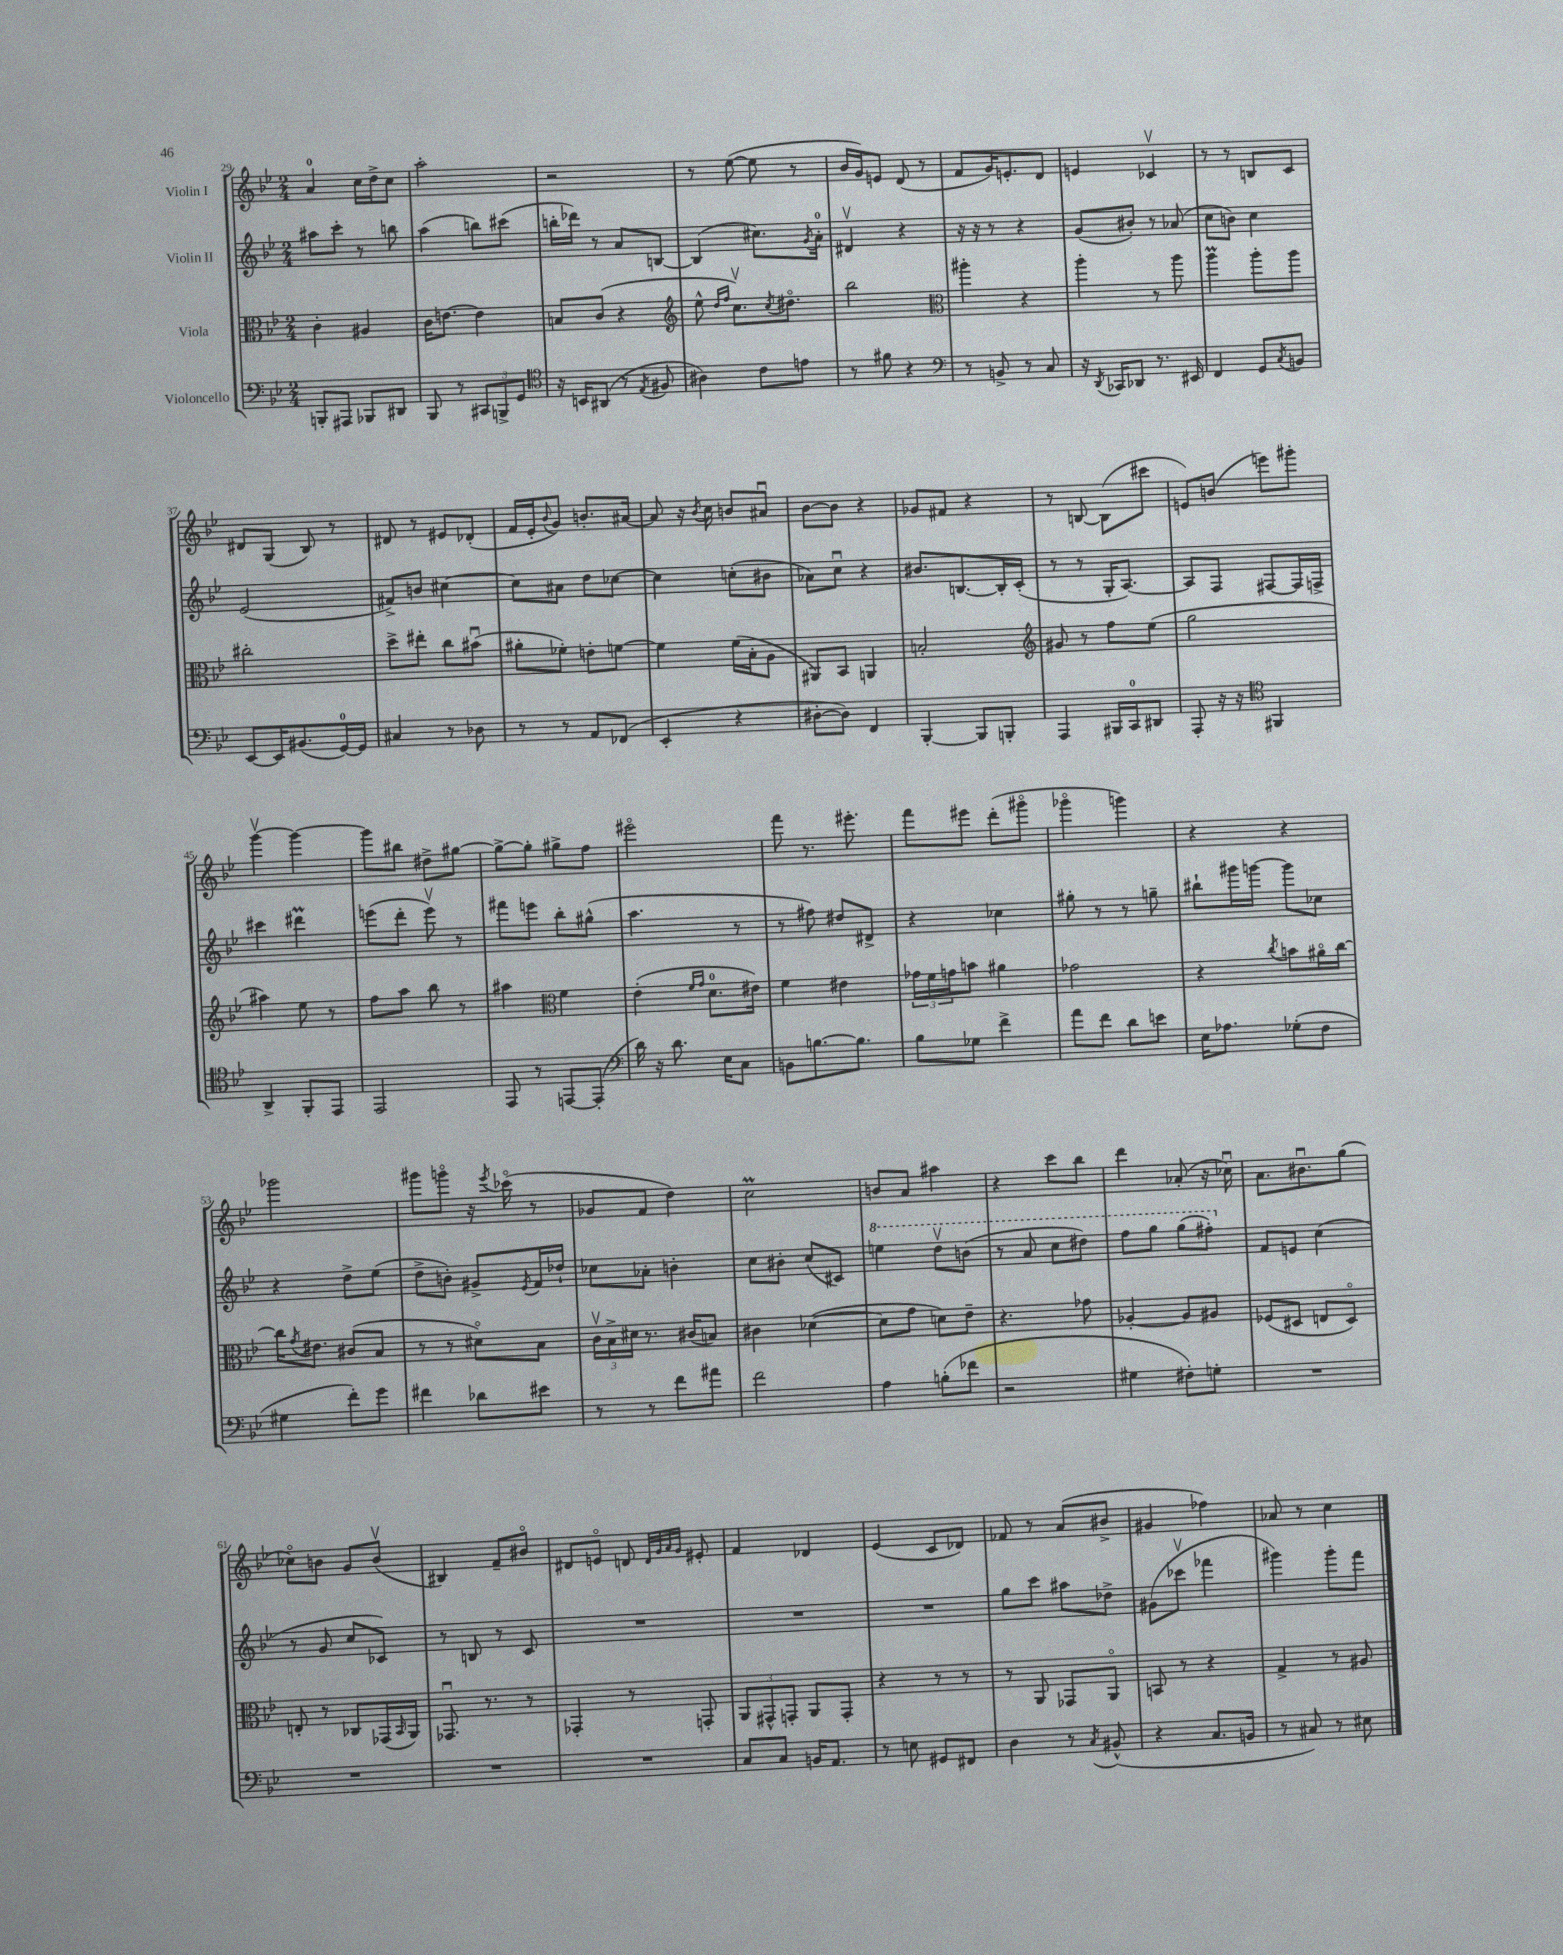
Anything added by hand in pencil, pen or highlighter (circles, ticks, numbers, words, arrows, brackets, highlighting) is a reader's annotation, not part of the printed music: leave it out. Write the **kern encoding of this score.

**kern	**kern	**kern	**kern
*staff4	*staff3	*staff2	*staff1
*clefF4	*clefC3	*clefG2	*clefG2
*k[b-e-]	*k[b-e-]	*k[b-e-]	*k[b-e-]
*M2/4	*M2/4	*M2/4	*M2/4
8BBB'/L	4c'\	8aa#\L	4a/
8AAA#/J	.	8ccc'\J	.
8BBB-/L	4A#/	8r	16cc\LL
.	.	.	16dd^\J
8DD#/J	.	8bb\	8cc\J
=	=	=	=
8BBB-/	16c\LK	(4aa\	2aa'\
.	[8.e\J	.	.
8r	.	.	.
12CC#/L	4e\]	8bb\L)	.
12BBB^/	.	.	.
.	.	(8ccc#\J	.
12GG/J	.	.	.
=	=	=	=
*clefC4	*	*	*
16r	8B/L	16bb'\LL	2r
16BB/LK	.	16ddd-\JJ)	.
(8AA#/J	(8c/J	8r	.
8r	4r	8a/L	.
8qE-/	.	.	.
8F#/	.	[8B/J	.
=	=	=	=
*	*clefG2	*	*
4A#\)	8ee-^^\	(4B/]	8r
.	16qqdd/LL	.	.
.	16qqff/JJ	.	.
.	8.ccv\L)	.	([8ee-\
8c\L	.	8.cc#\L)	8ee-\]
.	8qcc/	.	.
.	8.dd#o\J	.	.
8e\J	.	.	8r
.	.	8qg/	.
.	.	16a'\Jk	.
=	=	=	=
8r	2bb-\	4d#v/	16b-/LL
.	.	.	16g/J)
8f#\	.	.	8e/J
4r	.	4r	(8d/
.	.	.	8r
=	=	=	=
*clefF4	*clefC3	*	*
8r	4aa#'\	16r	8f/L
.	.	16r	.
8BB^/	.	8r	16g/K)
.	.	.	8.e'/
8r	4r	4r	.
8C/	.	.	8d/J
=	=	=	=
16r	4aa'\	(8g/L	4e/
8qDD/	.	.	.
16CC-/LK	.	.	.
8DD-/J	.	8b#'/J)	.
8.r	8r	8r	4c-v/
.	8aa\	(8a-/	.
16EE#/	.	.	.
=	=	=	=
4FF/	4aa\	8cc\L	8r
.	.	8b\J)	8r
8GG/L	8aa'\L	4cc\	8B/L
8qC/	.	.	.
8BB/J	8aa\J	.	8c/J
=	=	=	=
[8EE-/L	2cc#'\	(2e-/	8d#/L
16EE-/]K	.	.	(8G/J
(8.BB#/	.	.	.
.	.	.	8B-/)
[16GG/L)	.	.	8r
16GG/]JJ	.	.	.
=	=	=	=
4C#/	8dd^\L	8f#^/L)	8d#/
.	8ee#'\J	8b/J	8r
8r	8cc\L	[4cc#\	8e#/L
8D-\	(8b#u\J	.	(8d-'/J
=	=	=	=
8r	8a#'\L	8cc#\]L	16f/LL
.	.	.	16e-'/J
.	.	.	8qqb-/
8r	8f-'\J)	8a#\J	8g/J)
8AA/L	8e'\L	8dd\L	8.b'/L
(8FF-/J	[8f\J	[8cc-\J	.
.	.	.	[16a#/Jk
=	=	=	=
4EE-'/	4f\]	4cc-\]	8a#/]
.	.	.	16r
.	.	.	8qb-/
.	.	.	16cc\
4r	(16f\LL	(8cc'\L	8b/L
.	16B-'\J	.	.
.	8A\J	8b#\J	8a#u/J
=	=	=	=
[8D#'\L	8AA#/L)	8a-\L)	[8b-\L
8D#\]J)	8BB-/J	8ccu\J	8b-\]J
4FF/	4AA/	4r	4r
=	=	=	=
[4BBB-'/	2B'/	8.b#/L	8g-/L
.	.	.	8f#/J
.	.	[8.B/	.
8BBB-/]L	.	.	4r
8BBB'/J	.	16B'/]L	.
.	.	(16c'/JJ	.
=	=	=	=
*	*clefG2	*	*
4AAA/	8g#/	8r	8r
.	8r	8r	[8B/
16BBB#/LL	8ff\L	16G'/LK	(8B\]L
16CC/J	.	[8.A/J)	.
8DD#/J	(8ee-\J	.	8ccc#\J
=	=	=	=
8AAA'/	2gg\	8A/]L	8e/L)
16r	.	8F/J	(8b/J
16r	.	.	.
*clefC4	*	*	*
4FF#/	.	[8F#/L	8eee\L)
.	.	16F#/]L	8ggg#'\J
.	.	16F^/JJ	.
=	=	=	=
4AA^/	4aa#\)	4ccc#\	[4gggv\
8FF'/L	8ee-\	4ddd#\	4ggg\_
8EE-/J	8r	.	.
=	=	=	=
2EE-/	8ff\L	(8eee\L	8ggg\]L
.	8aa\J	8ddd'\J	8bb#\J
.	8bb-\	8eeev\)	8dd#^\L
.	8r	8r	[8gg#\J
=	=	=	=
8EE-/	4aa#\	8fff#\L	8gg#^\_L
8r	.	8eee\J	8gg#'\]J
*	*clefC3	*	*
[8EE/L	4f\	8bb-'\L	8gg#^\L
(8EE'/]J	.	(8gg#^^\J	8ff\J
=	=	=	=
*clefF4	*	*	*
16d\)	(4e-'\	4.aa\	2eee#o\
16r	.	.	.
8.d\	.	.	.
.	16qqf/LL	.	.
.	16qqg/JJ	.	.
.	8.d\L	.	.
16E-\LK	.	.	.
8C\J	.	8r	.
.	16e#\Jk)	.	.
=	=	=	=
8BB\L	4f\	8r	8fff\
[8.B\	.	8ff#\)	8.r
.	4e#\	8dd#/L	.
8.B\]J	.	.	8.eee#'\
.	.	8d#^/J	.
=	=	=	=
8B-\L	24g-\LL	4r	8fff\L
.	24f\	.	.
.	24g\J	.	.
8G-\J	8b\J	.	8eee#\J
4f^\	4a#\	4cc-\	(8ddd'\L
.	.	.	8ggg#o\J
=	=	=	=
8a\L	2g-\	8gg#'\	4ggg-o\
8f\J	.	8r	.
8d\L	.	8r	4ggg\)
8e\J	.	8gg~\	.
=	=	=	=
16E-\LK	4r	8bb#`\L	4r
8.A-\J	.	.	.
.	.	16ggg#\L	.
.	.	[16ggg\JJ	.
.	8qcc/	.	.
(8G-'\L	8b\L	8ggg\]L	4r
8F\J	16a#o\L	8cc-\J	.
.	[16cc\JJ	.	.
=	=	=	=
4G#\	16cc\]LK	4r	2ggg-\
.	8qg/	.	.
.	8.e#\J	.	.
8f'\L)	(8c#/L	8dd^\L	.
8g\J	8B-/J	(8ee-\J	.
=	=	=	=
4f#\	8r	8dd^\L	8ggg#\L
.	8r	8b'\J)	8gggo\J
8d-\L	8d#o\L)	8g#^/L	16r
.	.	.	8qeee-/
.	.	.	(16ccc-o\
.	.	8qe-/	.
8e#\J	8B-\J	16f/L	8r
.	.	16dd-`/JJ	.
=	=	=	=
8r	24cv\LL	8cc-\L	8g-/L
.	24B-^\	.	.
.	24d#\JJ	.	.
8r	8.r	8a-'\J	8f/J
8f\L	.	4b'\	4dd\)
.	(16c#/LK	.	.
8a#\J	8B/J)	.	.
=	=	=	=
2f\	4c#\	8cc\L	2cc\
.	.	8b#'\J	.
.	([4d-\	(8cc/L	.
.	.	8c#/J)	.
=	=	=	=
4A\	8d-\]L	4eee\	8b/L
.	8g\J	.	8a/J
(8B'\L	8d\L)	8dddv\L	4aa#\
8f-\J	8e-~\J	(8bb\J	.
=	=	=	=
2r	4.r	8r	4r
.	.	8aa/	.
.	.	8ccc\L	8ccc\L
.	8g-\	8ddd#\J)	8bb-\J
=	=	=	=
4G#\	[4A-'/	8fff\L	4ddd\
.	.	8ggg\J	.
8F#'\L)	8A-/]L	(8ggg\L	(8a-'/
8G'\J	8A#/J	8fff#'\J)	16r
.	.	.	16cc-u\)
=	=	=	=
2r	(8F-/L	8f/L	8.a\L
.	8D#/J	8e/J	.
.	.	.	8.b#u\
.	8E/L	(4cc\	.
.	8D#o/J)	.	(8gg\J
=	=	=	=
2r	8E'/	8r	8cc-o\L)
.	8r	8g/	8b\J
.	8C-/L	8cc/L	8g/L
.	(16GG-/L	8c-/J)	(8bv/J
.	16qqBB-/	.	.
.	16AA/JJ)	.	.
=	=	=	=
2r	8.GG-u/	8r	4B#/)
.	.	8B/	.
.	8.r	.	.
.	.	8r	8f~/L
.	8r	8c/	8b#o/J
=	=	=	=
2r	4GG-'/	2r	8d#/L
.	.	.	8eo/J
.	8r	.	8d/
.	.	.	32qqd/LLL
.	.	.	32qqg/
.	.	.	32qqa/
.	.	.	32qqg/JJJ
.	8GG'/	.	8e#'/
=	=	=	=
8C/L	12AA/L	2r	4f/
.	12GG#^^/	.	.
8C/J	.	.	.
.	12GG'/J	.	.
16BB/LK	8AA/L	.	4d-/
8.AA/J	.	.	.
.	8GG'/J	.	.
=	=	=	=
8r	4r	2r	(4e-/
8E\	.	.	.
8GG#/L	8r	.	8c/L
8FF#/J	8r	.	8d-/J)
=	=	=	=
4D\	8r	8gg\L	8f-/
.	8AA/	8ccc\J	8r
8r	8GG-/L	8aa#\L	(8a/L
8qC/	.	.	.
(8BB#^^/	8AAo/J	8dd-^\J	8b#^/J
=	=	=	=
4r	8BB/	(8g#\L	4g#/
.	8r	8ccc-v\J	.
8.C/L	4r	4fff-\	4ff-\)
16BB/Jk	.	.	.
=	=	=	=
8r	4G^/	4ggg#\)	8a-/
8C#/)	.	.	8r
8r	8r	8ggg#'\L	4cc\
8E#\	8A#/	8fff\J	.
==	==	==	==
*-	*-	*-	*-
